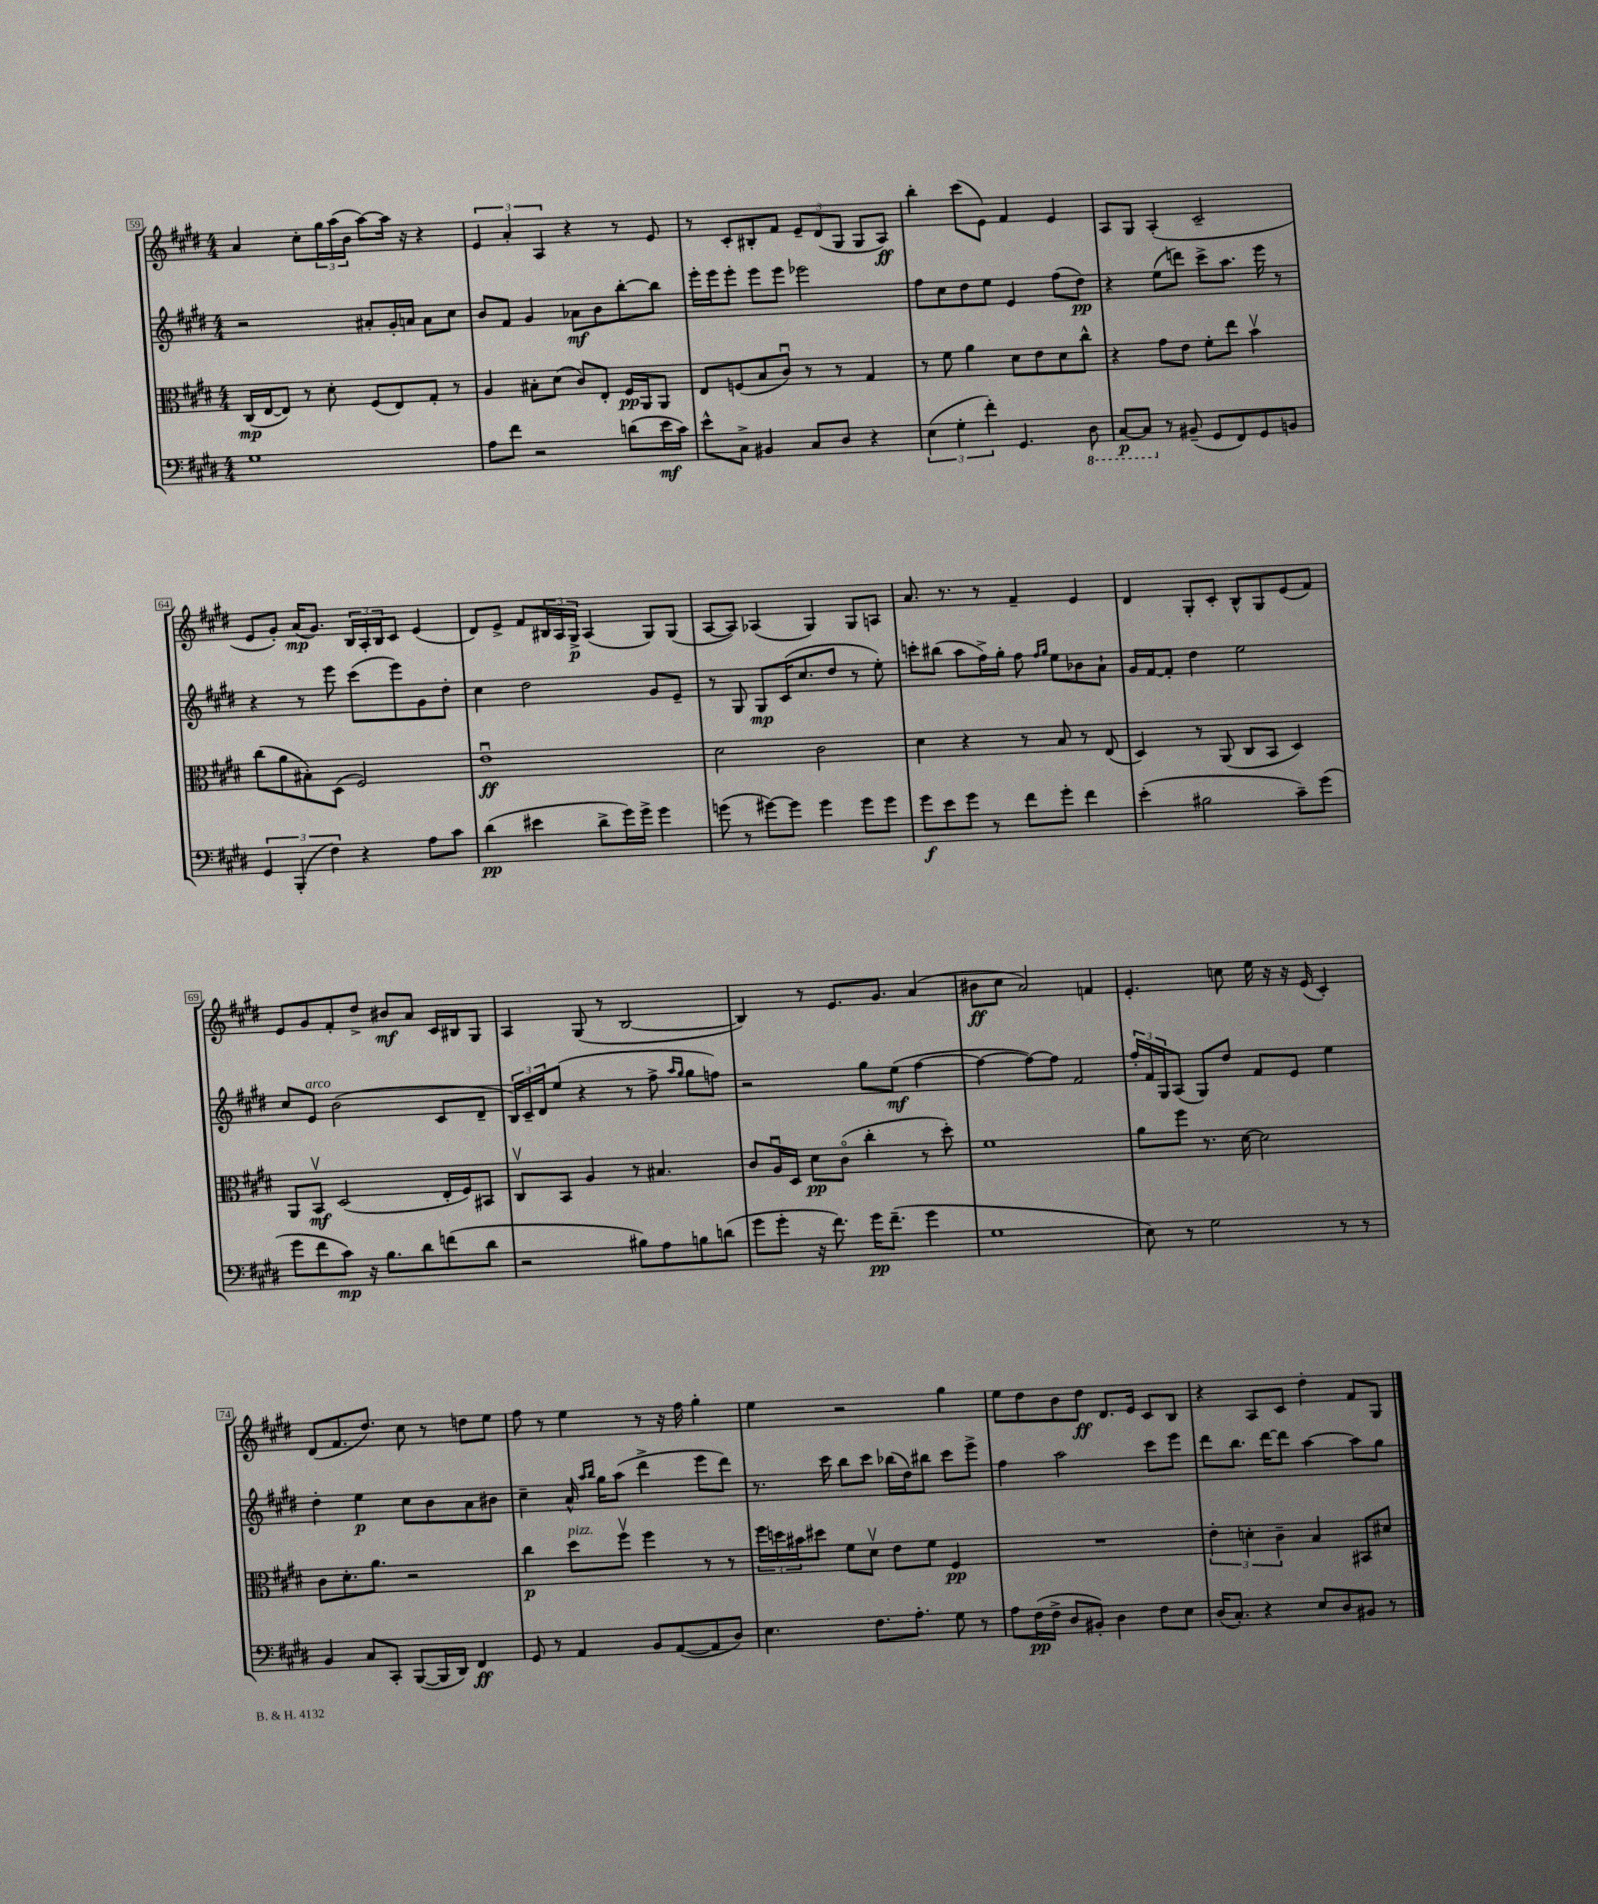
<<
\new StaffGroup <<
\new Staff = "s0" {
    \clef treble \key e \major \numericTimeSignature \time 4/4
    a'4 cis''8-. \tuplet 3/2 { gis''16 a''16( b'16 } a''8~) a''16 r16 r4 |
    \tuplet 3/2 { e'4 a'4-. a4 } r4 r8 e'8 |
    r8 cis'8-. bis8-. fis'8 \tuplet 3/2 { e'8-- dis'8( gis8 } gis8 a8\ff) |
    b''4-. cis'''8( e'8) fis'4 e'4 |
    a8 gis8 a4-.( cis'2-- |
    e'8 gis'8-.) a'16\mp( gis'8.) \tuplet 3/2 { b16 a16-. b16 } cis'8 e'4( |
    dis'8) e'8-> fis'8 \tuplet 3/2 { bis16 a16 gis16->\p } a4( gis8) gis8( |
    a8~ a8) aes4( gis4) gis8 a8 |
    a'8. r8. r8 fis'4-- e'4 |
    dis'4 gis8-. cis'8-. b8-^ gis8 e'8( fis'8) |
    e'8 gis'8 fis'8-. dis''8-> bis'8\mf a'8 cis'16 bis16 gis8 |
    a4 gis8( r8 b2~ |
    b4) r8 e'8. gis'8. a'4( |
    bis'8\ff cis''8 a'2) f'4 |
    e'4.-. c''8 e''16 r16 r16 e'16( cis'4-.) |
    dis'8( fis'8. dis''8.) cis''8 r8 d''8 e''8 |
    fis''8 r8 e''4 r8 r16 fis''16 gis''4-. |
    e''4 r2 gis''4 |
    e''8 dis''8 b'8 dis''8\ff dis'8. e'16 cis'8 b8 |
    r4 a8 cis'8 dis''4-. fis'8 gis8 \bar "|." |
}
\new Staff = "s1" {
    \clef treble \key e \major \numericTimeSignature \time 4/4
    r2 ais'8-. gis'16-. a'16 a'8 cis''8 |
    b'8 fis'8 gis'4 aes'8\mf b'8 b''8~-. b''8 |
    e'''16-. e'''16 e'''8-. e'''8 e'''8 ees'''2 |
    fis''8 cis''8 dis''8 e''8 e'4 fis''8( dis''8\pp) |
    r4 e''8( d'''8) cis'''8-> a''8. e'''16 r8 |
    r4 r8 e'''8 cis'''8( e'''8) gis'8 dis''8-. |
    cis''4 dis''2 gis'8 e'8-- |
    r8 gis8 gis8\mp cis'16( cis''8. dis''8 r8 e''8-.) |
    c'''8-. bis''8( a''8 fis''16->) gis''16-. fis''8 \grace { fis''16 gis''16 } e''8 bes'8 a'8-! |
    gis'16 fis'16~ fis'8-. dis''4 e''2 |
    cis''8 e'8^\markup { \italic "arco" } b'2( cis'8 dis'8-- |
    \tuplet 3/2 { b16) cis'16-- dis'16 } e''8( r4 r8 fis''8-> \grace { a''16 gis''16 } gis''8 f''8) |
    r2 gis''8 e''8\mf( fis''4~ |
    fis''4~ fis''8~) fis''8 fis'2 |
    \tuplet 3/2 { fis''16-. fis'16 gis16 } a8( gis8) dis''8 fis'8 e'8 e''4 |
    dis''4-. e''4\p cis''8 b'8 a'8 bis'8 |
    cis''4-- a'16-^ \grace { a''16 b''16 } gis''16 a''8( dis'''4-> e'''8 dis'''8) |
    r8. cis'''16 b''8 cis'''8 bes''16( dis''16) bis''8 cis'''8 e'''8-> |
    fis''4 a''2 cis'''8 e'''8 |
    dis'''8 b''8. dis'''16~ dis'''8 a''4~ a''8 gis''8 \bar "|." |
}
\new Staff = "s2" {
    \clef alto \key e \major \numericTimeSignature \time 4/4
    cis16\mp( e16~ e8) r8 dis'8-. fis8( e8) gis8-. r8 |
    a4 bis8-. dis'8( cis'8) e8-. fis16\pp a,16 a,8 |
    e8 f8( b8 cis'8\downbow) r8 r8 gis4 |
    r8 fis'8 a'4 dis'8 e'8 dis'8 cis''8-^ |
    r4 gis'8 e'8 fis'8-. e''8 b'4\upbow |
    cis''8( a'8 bis8-.) dis8( fis2) |
    e'1\downbow\ff |
    dis'2 cis'2 |
    dis'4 r4 r8 b8 r8 e8( |
    dis4) r8 a,8( cis8 b,8 dis4) |
    a,8 b,8\upbow\mf dis2( e16-. fis16) bis,8 |
    cis8\upbow b,8 a4 r8 bis4. |
    cis'8 a16\downbow dis16 dis'8\pp cis'8\flageolet( cis''4-. r8 dis''8-.) |
    fis'1 |
    a'8 fis''8 r8. dis'16~ dis'2 |
    cis'8 dis'8.-. a'8. r2 |
    cis''4\p dis''8^\markup { \italic "pizz." } fis''8\upbow fis''4 r8 r8 |
    \tuplet 3/2 { fis''16 d''16 bis'16 } dis''8 fis'8 dis'8\upbow e'8 fis'8 fis4\pp |
    R1 |
    \tuplet 3/2 { e'4-. d'4-. cis'4-- } b4 bis,8 dis'8 \bar "|." |
}
\new Staff = "s3" {
    \clef bass \key e \major \numericTimeSignature \time 4/4
    gis1 |
    a8 fis'8 r2 d'8( e'16\mf cis'16) |
    e'8-^ cis8-> bis,4 cis8 dis8 r4 |
    \tuplet 3/2 { e4( gis4-. fis'4-.) } gis,4. \ottava #-1 dis,8 |
    cis,8~\p cis,8 \ottava #0 r8 bis,8--( gis,8 fis,8) gis,8 b,8 |
    \tuplet 3/2 { gis,4 b,,4-.( fis4) } r4 a8 cis'8 |
    dis'4\pp( eis'4 dis'8-> gis'16) gis'16-> gis'4 |
    g'8( r8 gis'8~) gis'8 gis'4 gis'8 gis'8 |
    gis'8\f e'8 gis'8 r8 fis'8 gis'8-. fis'4 |
    e'4-.( bis2 cis'8--) gis'8( |
    gis'8 fis'8 cis'8\mp) r16 b8. dis'8 f'8( dis'8 |
    r2 bis8) a8 b8 d'8( |
    gis'8 gis'8-. r16 fis'8.) gis'16\pp fis'8.--( gis'4 |
    gis1 |
    e8) r8 gis2 r8 r8 |
    b,4 cis8 cis,8-. b,,8~( b,,16 dis,16) fis,4\ff |
    gis,8 r8 a,4 b,8 a,8~( a,8 dis8) |
    e4. fis8. a8.-. gis8 r8 |
    a8 fis16\pp( fis16-> dis8 bis,8-.) dis4 fis8 e8 |
    dis16( cis8.-.) r4 e8 dis8 bis,8 r8 \bar "|." |
}
>>
>>
\layout { \context { \Score currentBarNumber = #59 \override BarNumber.stencil = #(make-stencil-boxer 0.1 0.3 ly:text-interface::print) } }
